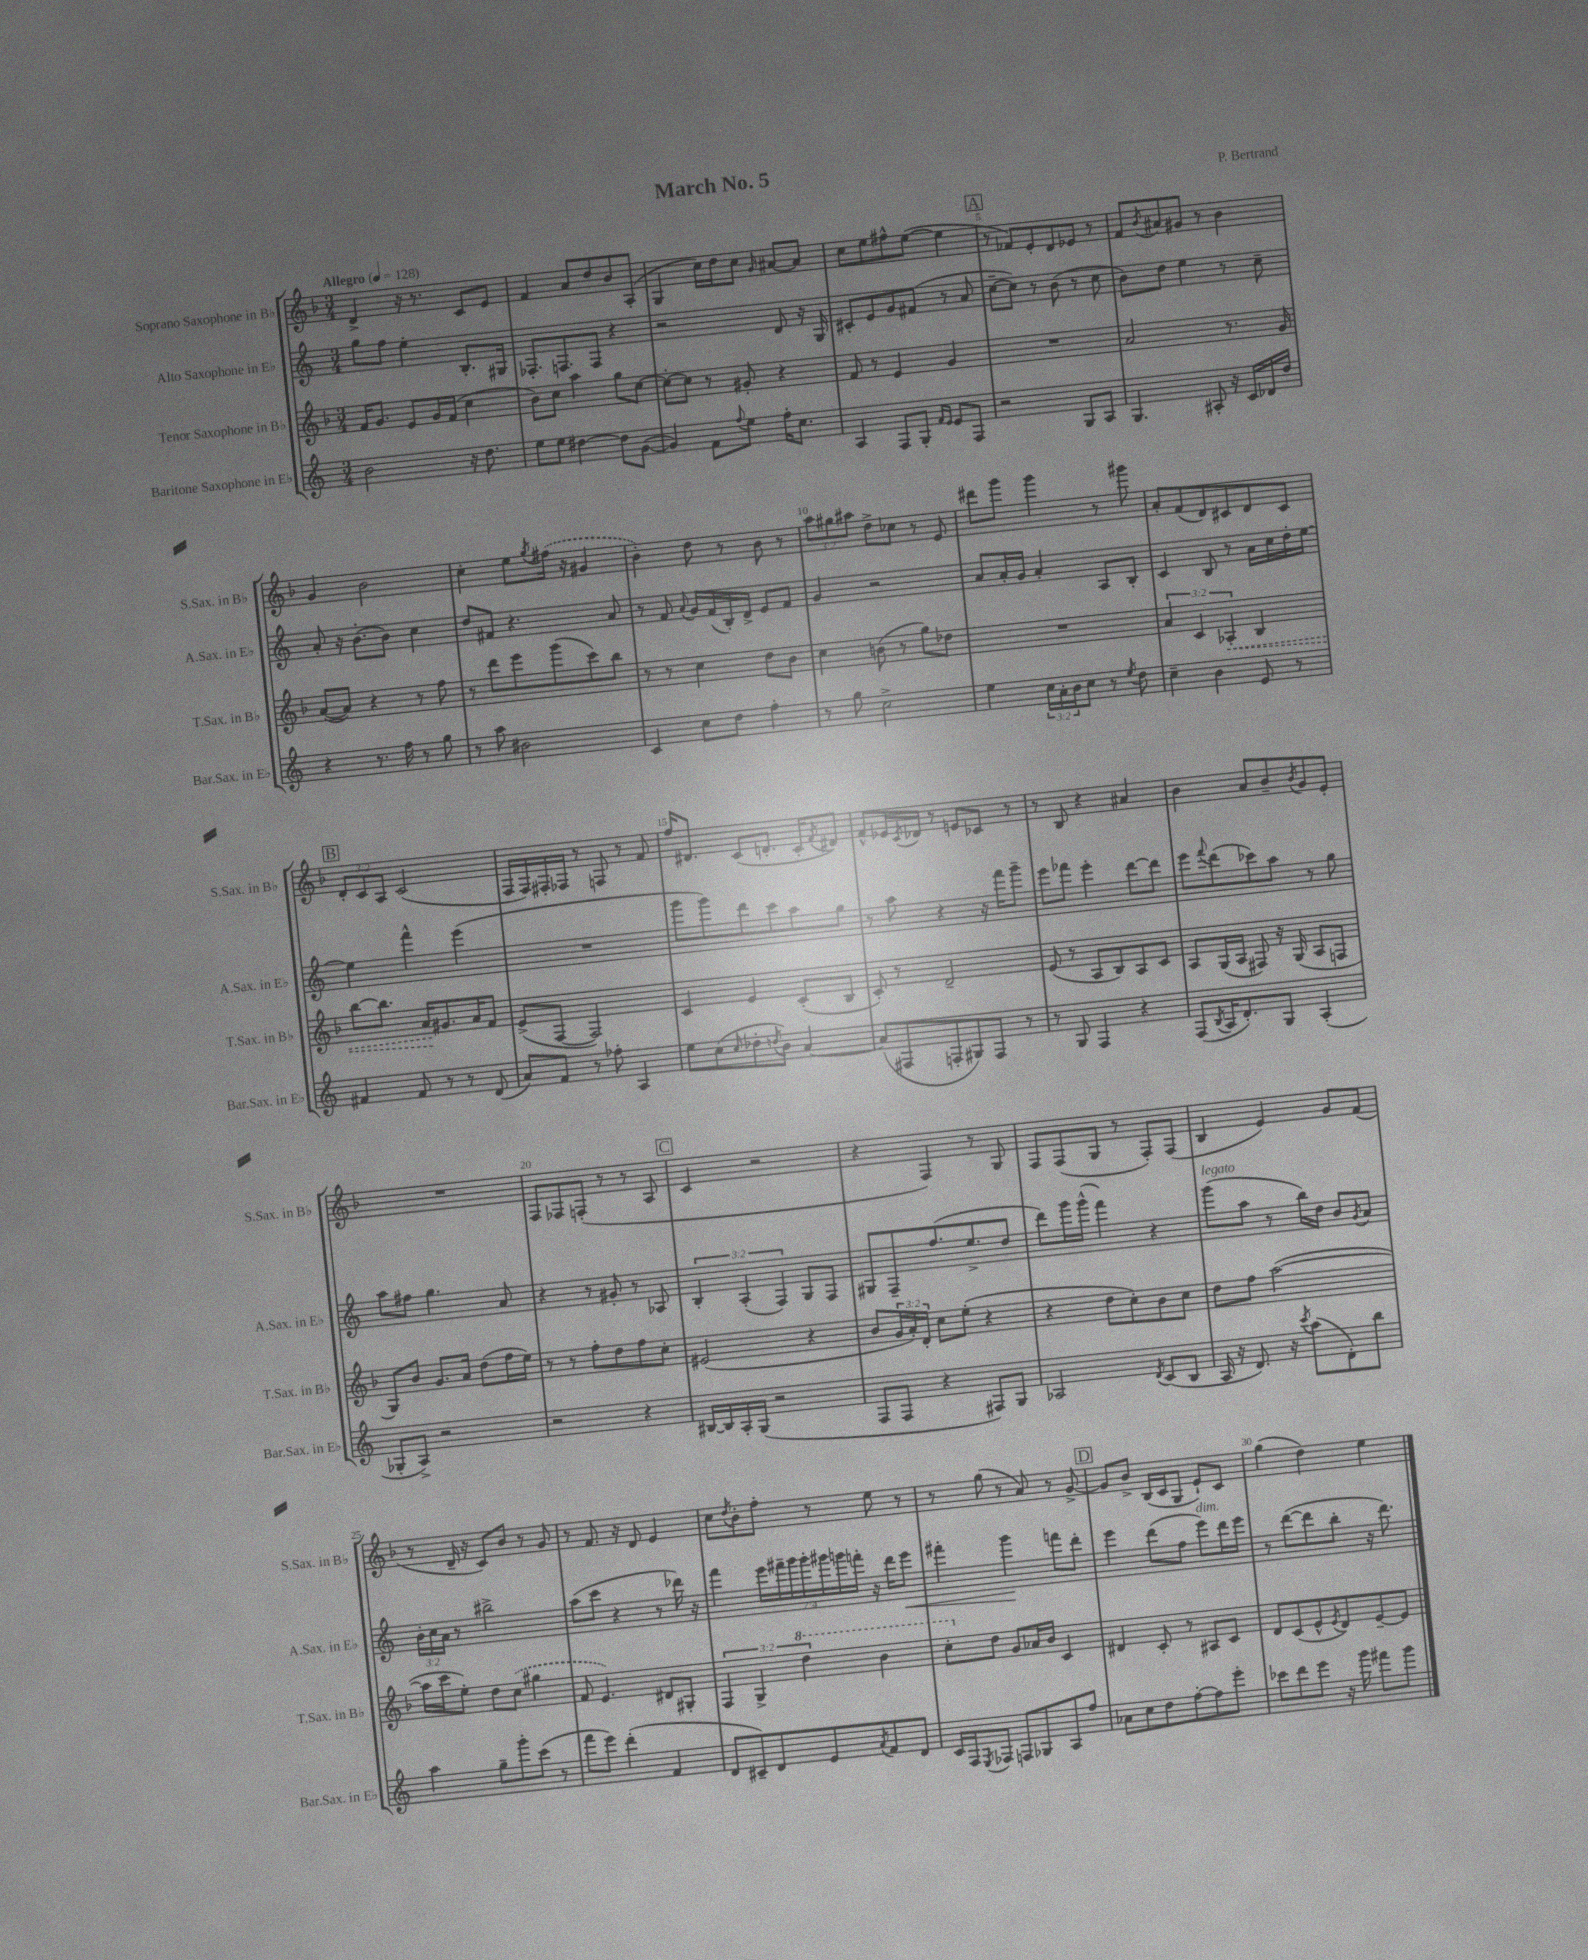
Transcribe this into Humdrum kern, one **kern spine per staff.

**kern	**kern	**kern	**kern
*staff4	*staff3	*staff2	*staff1
*clefG2	*clefG2	*clefG2	*clefG2
*k[]	*k[b-]	*k[]	*k[b-]
*M3/4	*M3/4	*M3/4	*M3/4
*MM128	*MM128	*MM128	*MM128
2b	16f	8gg	4d^
.	8.g	.	.
.	.	8ff	.
.	8e	4ee'	16r
.	.	.	8.r
.	16g	.	.
.	(16f	.	.
16r	4cc	8.B'	8c
8.dd	.	.	.
.	.	.	8e
.	.	16G#	.
=	=	=	=
8ee	8b-)	8.F-'	4f
8ee	8cc	.	.
.	.	8.F	.
[4dd#	4aa	.	8a
.	.	8F	8dd
8dd#]	8gg	4r	8b-
([8g	[8cc	.	(8A'
=	=	=	=
4g])	8cc'_	2r	4G
.	8cc]	.	.
8f	8r	.	16cc)
.	.	.	16dd
8qqff	.	.	.
8ee	8g#'	.	8cc
.	.	.	16qqg
16ff'	4r	8d	[8a#
8.cc	.	.	.
.	.	16r	8a#]
.	.	16G	.
=	=	=	=
4A	8f	8c#'	8cc
.	8r	8e	8ee
8F	4e	8g	8ff#^^
8G'	.	(8f#	([8ee
16qqf	.	.	.
16qqe	.	.	.
8e	4g	8r	4ee]
8F	.	8a	.
=	=	=	=
2r	2.r	[8cc~	8r
.	.	8cc])	8f-)
.	.	8r	8e'
.	.	(8b	8d
8G	.	8r	8e-
8A	.	8cc	8r
=	=	=	=
4.G	2a	8b)	8f
.	.	.	8qb-
.	.	8dd	8a#
.	.	4ee	8g#
8A#'	.	.	8r
16r	8.r	8r	4b-
16c	.	.	.
16d-	.	8cc~	.
16dd	16g	.	.
=	=	=	=
4r	([8a	8a'	4g
.	8a])	16r	.
.	.	[8.b'	.
8.r	4r	.	2b-
.	.	8b]	.
16ff	.	.	.
8r	8r	4cc	.
8gg	8ff	.	.
=	=	=	=
8r	8r	8dd	4cc'
8aa	8ddd	8f#	.
2b#	8eee	4.r	8ee
.	.	.	8qgg
.	(8ggg	.	(16ff#
.	.	.	16r
.	8ccc)	.	4g#
.	8bb-	8a	.
=	=	=	=
4c	8r	8r	4b-')
.	8r	8f	.
.	.	8qqa	.
8cc	4cc	16g	8dd
.	.	(16f	.
8dd	.	16B')	8r
.	.	16d^	.
4ff'	8dd	8e	8b-
.	8b-	8f	8r
=	=	=	=
8r	4cc	4g	12aa
.	.	.	12gg#
8gg	.	.	.
.	.	.	12aa#
2cc^	(8b	2r	8dd^
.	8r	.	8cc-
.	8gg)	.	8r
.	8dd-	.	8e
=	=	=	=
4ee	2.r	8a	8ddd#
.	.	16a'	8ggg
.	.	16g	.
24cc	.	4a'	4ggg
24a'	.	.	.
24b	.	.	.
8cc	.	.	.
8r	.	8A	8r
8qee	.	.	.
8dd	.	8B'	8ggg#
=	=	=	=
4cc~	6a	4c	8a'
.	.	.	(8f
.	6c	.	.
4b	.	8B	8d)
.	6A-'	.	.
.	.	8r	8c#
8e	4B-	16a	8d
.	.	16cc	.
8r	.	16dd'	8c#
.	.	[16ee	.
=	=	=	=
4f#	[8bb-	4ee]	12d'
.	.	.	12c
.	8.bb-]	.	.
.	.	.	12A
8f#	.	4fff^^	(2c
.	16a	.	.
8r	8.g#	.	.
8r	.	(4eee	.
.	16a	.	.
(8d	8f	.	.
=	=	=	=
8a)	(8e^	2.r	16F
.	.	.	16F)
8f	[8F	.	16F#'
.	.	.	16F-
8r	2F])	.	8r
8ff-'	.	.	8F
4A	.	.	8r
.	.	.	8f
=	=	=	=
8ee	4c	8ggg	16ff
.	.	.	8.d#
(8cc	.	8ggg)	.
16qqcc	.	.	.
8dd-'	4e	8ddd	(8c
8qdd	.	.	.
8b)	.	8ccc	8.d'
[4a	(8c'	8aa	.
.	.	.	16c'
.	.	.	8qf
.	8B-	8gg	8d#)
=	=	=	=
(8a]	8c')	8r	8f^^
8F#	8r	8aa	16e-
.	.	.	8qc
.	.	.	16d-
8F'	2d~	4r	8r
8G#)	.	.	8e
8F	.	16r	8c-
.	.	16fff	.
8r	.	8ggg~	8r
=	=	=	=
8r	(8e	8eee	8r
8G	8r	8fff-	8B-
4F	8A	4eee'	4r
.	8B-)	.	.
4r	8A	[8ddd	4a#
.	8c	8ddd]	.
=	=	=	=
(8F	8A	8eee	4b-
8qB	.	8qqfff	.
16A	(16G	(8ddd	.
8.d')	16A	.	.
.	8F#)	8ccc-)	8a
8G	16r	8aa	8b-~
.	(16G	.	.
.	.	.	8qb-
(4A'	8A	8r	8g
.	8F	8gg	8e'
=	=	=	=
8G-'	8G)	8aa	2.r
8A^)	8b-	8ff#	.
2r	8.g	4.gg	.
.	16a	.	.
.	(8dd	.	.
.	16ff	8a	.
.	16ee)	.	.
=	=	=	=
2r	8r	4r	8F
.	8r	.	8F-
.	8ff'	8r	(8F'
.	8dd	8g#'	8r
4r	8ff	8r	8r
.	8cc'	8A-	8A
=	=	=	=
[16B#	(2e#	6B'	4c
16B#]	.	.	.
16A'	.	.	.
.	.	(6A'	.
(16G	.	.	.
2r	.	.	2r
.	.	6F)	.
.	4r	8G	.
.	.	8F	.
=	=	=	=
8F	8b-	8G#	4r
8F	24g	8F~	.
.	24a')	.	.
.	24d'	.	.
4r	8cc	(8.ff	4F)
.	(8ee'	.	.
.	.	8.ee^	.
8F#)	4r	.	8r
8G	.	8dd	8G
=	=	=	=
2A-	4r	8ddd)	8F
.	.	16ggg	(8F
.	.	(16ggg^^	.
.	8dd	4fff)	8G
.	8cc')	.	8r
8qd	.	.	.
(8c	8b-	4r	8F')
8B	8cc	.	(8F
=	=	=	=
16A	8dd	(8ggg	4B-
16r	.	.	.
8.d)	8ff	8aa	.
.	([2aa	8r	4e)
16r	.	.	.
8qccc	.	.	.
(8aa	.	16bb)	.
.	.	16dd	.
8d')	.	8b	8g
.	.	8qg	.
8bb	.	8a	(8f
=	=	=	=
4aa	16aa]	24b'	8r
.	.	24cc	.
.	16ccc	.	.
.	.	24a	.
.	8ee')	8r	16d~
.	.	.	16r
8gg~	8dd	2bb#^	8c)
8ggg'	(8cc	.	8b-
(8ccc	4gg#	.	8r
8r	.	.	8g
=	=	=	=
8fff	8f	(8aa	8r
8eee)	4.e)	8ccc	8.f
(4ddd'	.	4r	.
.	.	.	16r
.	.	.	8d
4f	8d#	8r	4e
.	8G#'	16ddd-)	.
.	.	16r	.
=	=	=	=
8d	6F	4fff	8cc
.	.	.	8qdd
8c#~)	.	.	8b-'
.	6G^	.	.
8d	.	28eee	8ff'
.	.	28fff#~	.
.	.	28ggg	.
.	6ddd	.	.
.	.	28ggg'	.
8e	.	.	8r
.	.	28ggg#	.
.	.	28ggg	.
.	.	28fff'	.
8qa	.	.	.
8f	4bb-	16r	8ee
.	.	16ddd	.
8d	.	8eee	8r
=	=	=	=
16c	8ccc'	4fff#'	8r
16F	.	.	.
8qE	.	.	.
8F-	8dd	.	(8gg
8F	8g	4ggg	8r
8G-	16a-	.	8a)
.	16b-	.	.
8A	4c	8fff	8r
8ff	.	8ddd'	[8g^
=	=	=	=
8a-	4d#	4eee	8g]
8cc	.	.	8b-^
8dd	8c'	(8ddd	(16B-
.	.	.	16c
[8ff'	8r	8ff	8G
8ff]	8A#	8eee)	8e`)
8eee'	8c	16ddd	8c
.	.	16eee	.
=	=	=	=
8ccc-	8d	8r	(4gg
8ddd	(8c	([8ddd	.
8eee	8e^^	8ddd]	4dd)
.	8qe	.	.
16r	8d)	8bb'	.
16ggg	.	.	.
8fff#	[8e~	16r	4ee
.	.	8.ddd)	.
8ggg	8e]	.	.
==	==	==	==
*-	*-	*-	*-
